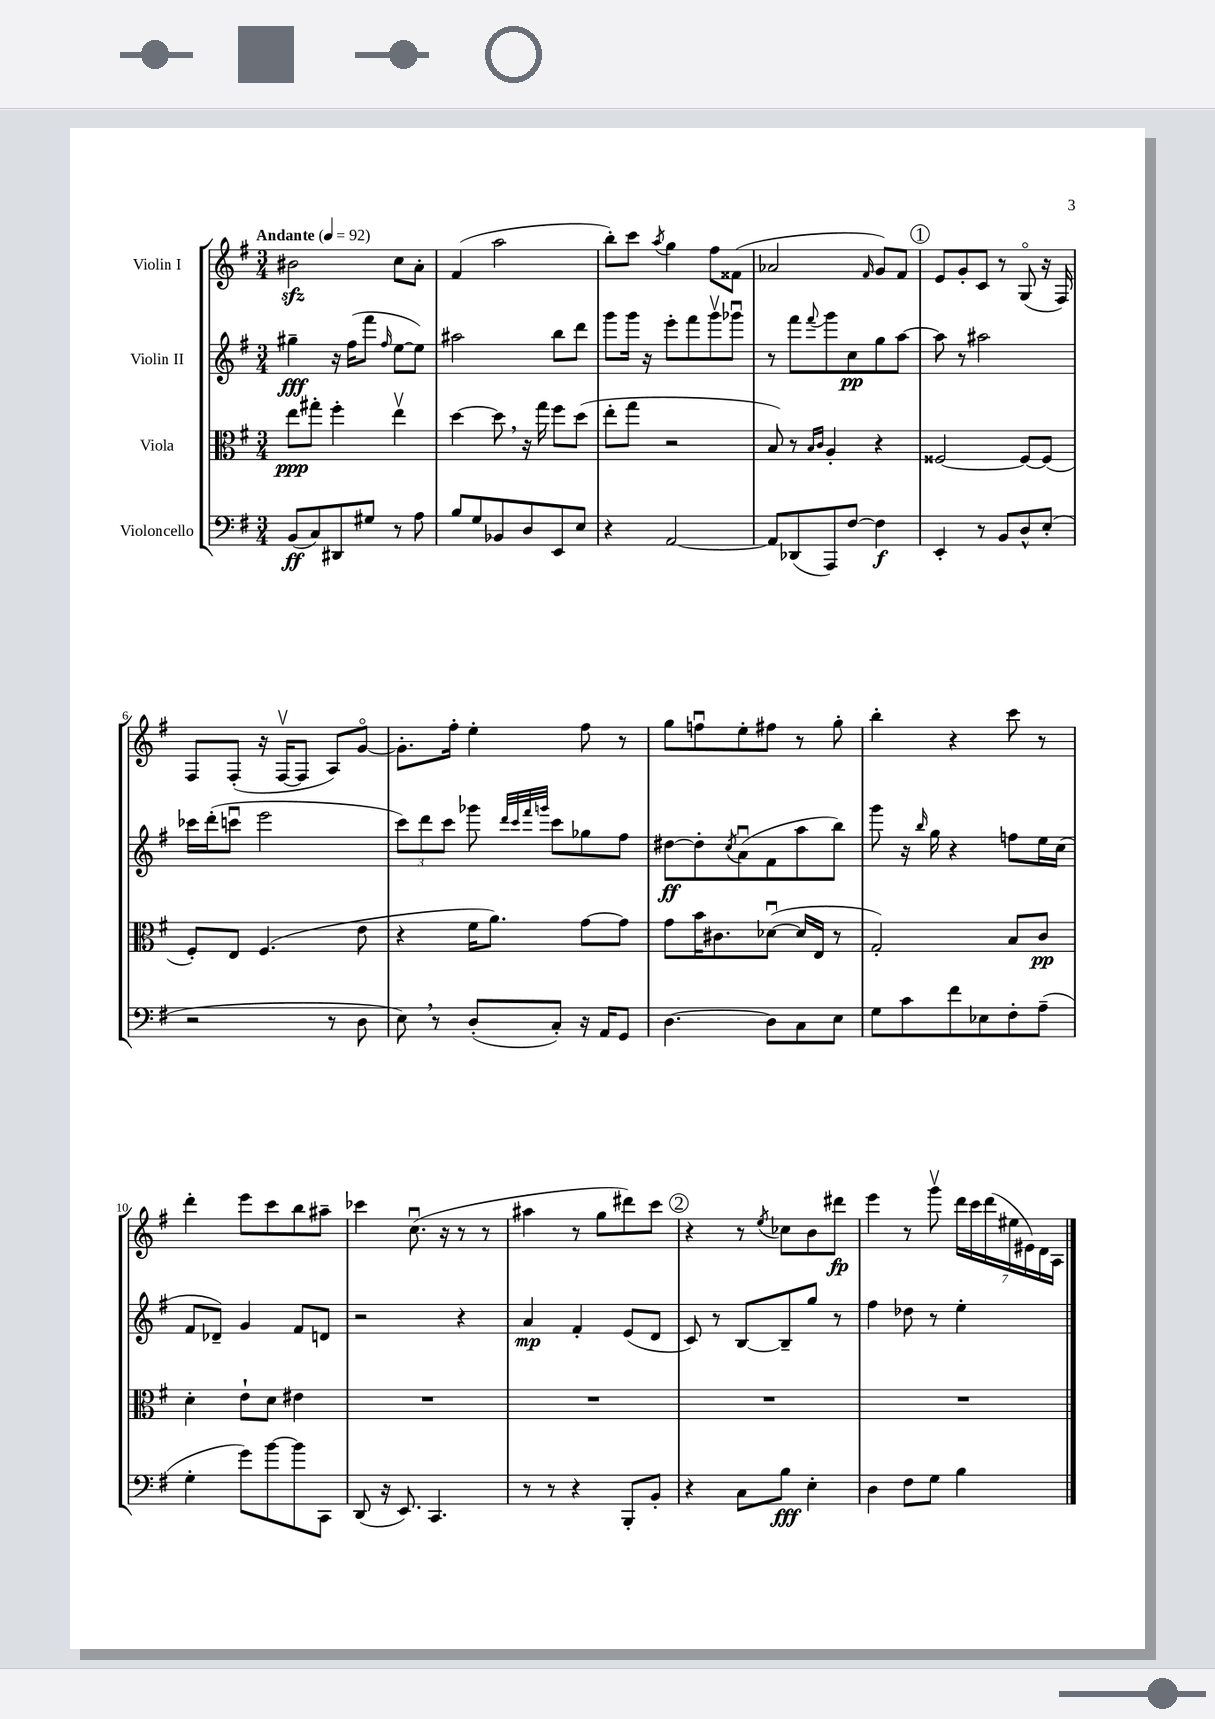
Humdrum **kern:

**kern	**kern	**kern	**kern
*staff4	*staff3	*staff2	*staff1
*clefF4	*clefC3	*clefG2	*clefG2
*k[f#]	*k[f#]	*k[f#]	*k[f#]
*M3/4	*M3/4	*M3/4	*M3/4
*MM92	*MM92	*MM92	*MM92
(8BB	8ee	4gg#~	2b#
8C)	8gg#'	.	.
8DD#	4ff#'	16r	.
.	.	(16ff#	.
8G#	.	8fff#	.
.	.	16qqff#	.
8r	4eev	[8ee	8cc
8A	.	8ee])	8a'
=	=	=	=
8B	[4dd	2aa#	(4f#
8G	.	.	.
8BB-	8dd]	.	2aa
8D	16r	.	.
.	16gg	.	.
8EE	8ff#	8bb	.
8E	(8dd	8ddd	.
=	=	=	=
4r	8ee'	8ggg	8bb')
.	8gg	16ggg	8ccc
.	.	16r	.
.	.	.	8qaa
[2AA	2r	8eee'	4gg
.	.	8fff#	.
.	.	8gggv	8ff#
.	.	8ggg-u	(8f##
=	=	=	=
8AA]	8B)	8r	2a-
(8DD-	8r	8fff#	.
.	16qqB	.	.
.	16qqc	8qqfff#	.
8AAA)	4A'	8ggg	.
[8F#	.	8cc	.
.	.	.	16qqf#
4F#]	4r	8gg	8g)
.	.	[8aa	8f#
=	=	=	=
4EE'	[2F##	8aa]	8e
.	.	8r	8g'
8r	.	2aa#	8c
8BB	.	.	8r
8D^^	8F##_	.	(8Go
(8E'	(8F##]	.	16r
.	.	.	16F#)
=	=	=	=
2r	8F#')	16ccc-	8F#
.	.	(16ddd'	.
.	8E	8cccu	(8F#'
.	(4.F#	2eee	16r
.	.	.	[16F#v
.	.	.	8F#]
8r	.	.	8A)
8D	8e	.	[8go
=	=	=	=
8E)	4r	12ccc)	8.g']
.	.	12ddd	.
8r	.	.	.
.	.	12ccc	.
.	.	.	16ff#'
(8D'	16f#	8ggg-	4ee'
.	8.a)	.	.
.	.	32qqddd	.
.	.	32qqccc	.
.	.	32qqfff#	.
.	.	32qqggg	.
8C')	.	8ccc	.
16r	[8g	8gg-	8ff#
16AA	.	.	.
8GG	8g]	8ff#	8r
=	=	=	=
[4.D	8g	[8dd#	8gg
.	16b	8dd#']	8ffu
.	8.c#	.	.
.	.	8qcc	.
.	.	(8au	8ee'
8D]	([8d-u	8f#	8ff#
8C	16d-]	8aa	8r
.	16E	.	.
8E	8r	8bb)	8gg'
=	=	=	=
8G	2G')	8ggg	4bb'
8c	.	16r	.
.	.	16qqbb	.
.	.	16gg	.
8f#	.	4r	4r
8E-	.	.	.
8F#'	8B	8ff	8ccc
(8A~	8c	16ee	8r
.	.	(16cc	.
=	=	=	=
4G'	4d'	8f#	4ddd'
.	.	8d-~)	.
8g)	8e`	4g	8eee
[8b	8d	.	8ccc
8b]	4e#	8f#	8bb
8CC	.	8d	8aa#~
=	=	=	=
(8DD	2.r	2r	4ccc-
16r	.	.	.
8.EE)	.	.	.
.	.	.	(8.ccu
4.CC	.	.	.
.	.	.	16r
.	.	4r	8r
.	.	.	8r
=	=	=	=
8r	2.r	4a	4aa#
8r	.	.	.
4r	.	4f#'	8r
.	.	.	8gg
8BBB'	.	(8e	8ddd#)
8BB'	.	8d	8ccc
=	=	=	=
4r	2.r	8c)	4r
.	.	8r	.
8C	.	[8B	8r
.	.	.	8qee
8B	.	8B~]	8cc-
4E'	.	8gg	8b
.	.	8r	8ddd#
=	=	=	=
4D	2.r	4ff#	4eee
8F#	.	8dd-	8r
8G	.	8r	8gggv
4B	.	4ee'	28ddd
.	.	.	28ccc
.	.	.	(28ddd
.	.	.	28ee#
.	.	.	28e#)
.	.	.	28d
.	.	.	28A
==	==	==	==
*-	*-	*-	*-
